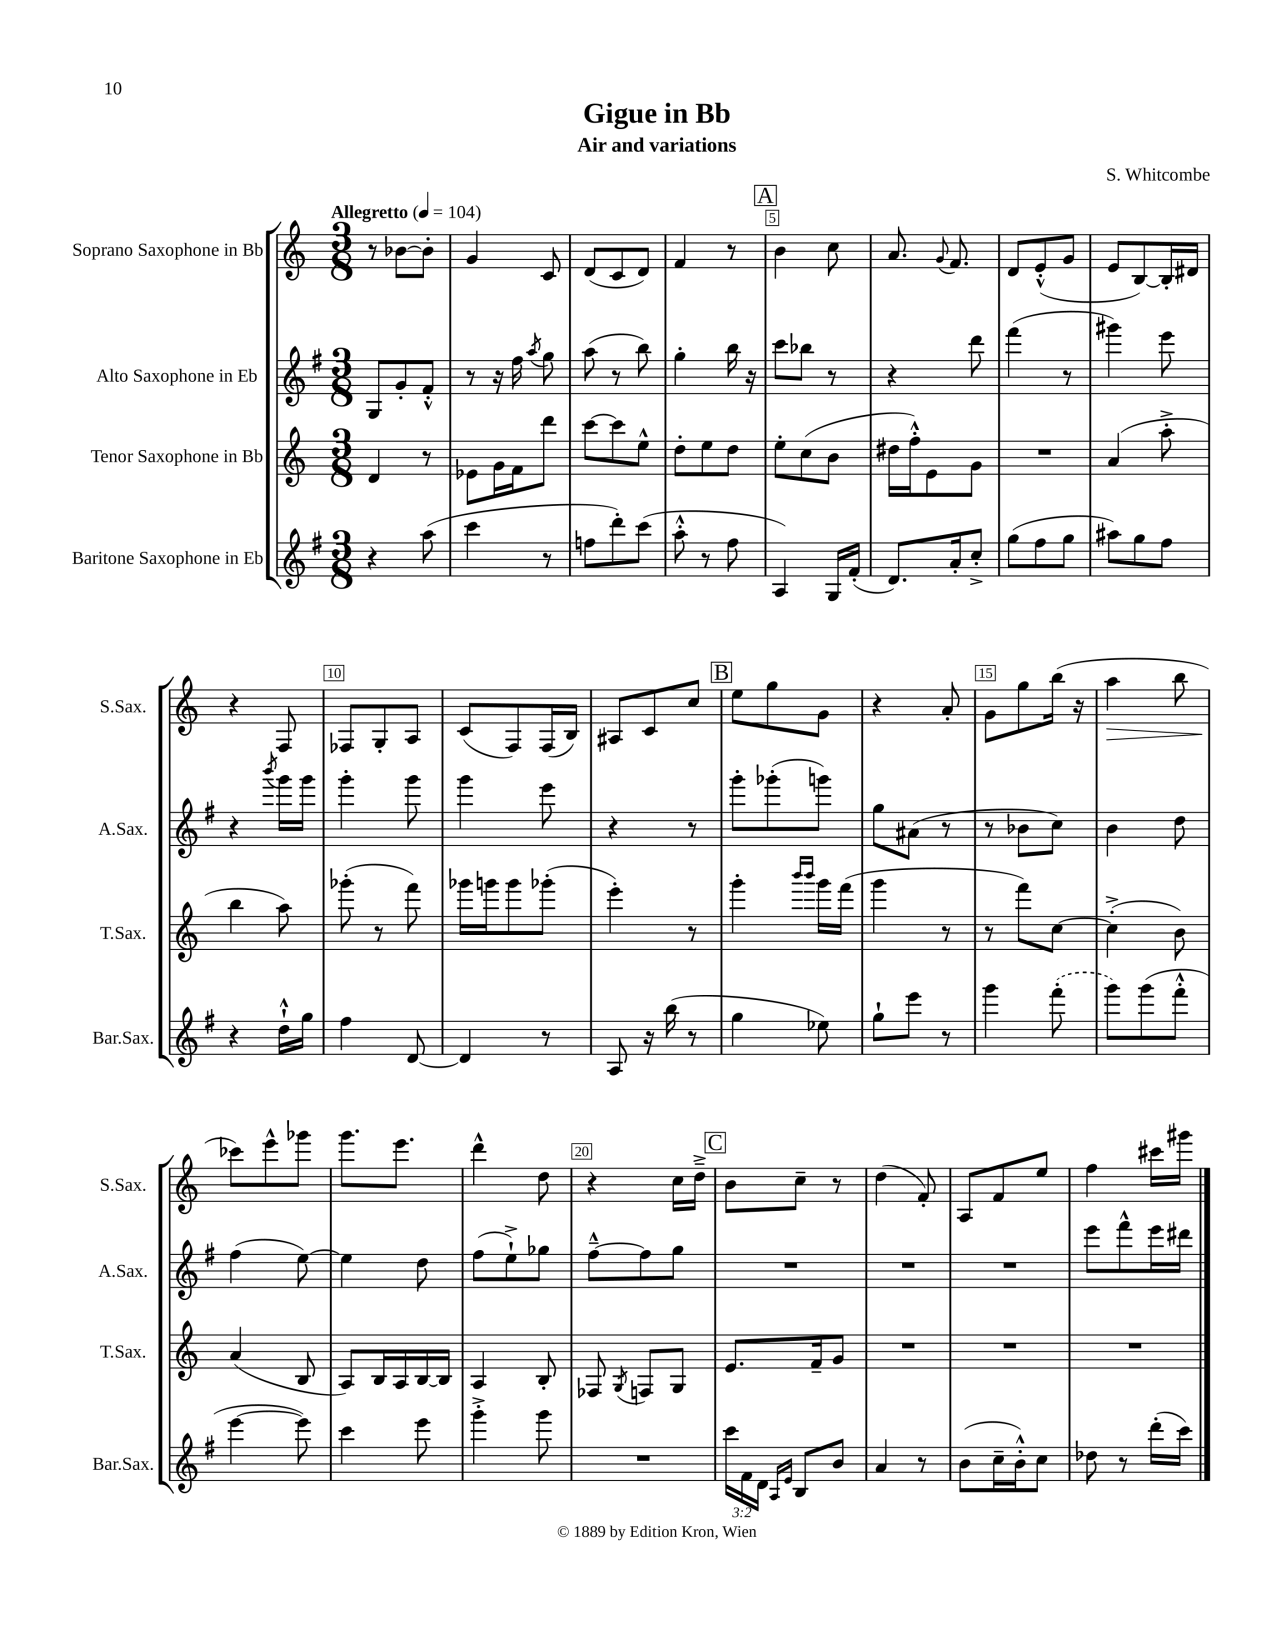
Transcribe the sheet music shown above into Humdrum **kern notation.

**kern	**kern	**kern	**kern
*staff4	*staff3	*staff2	*staff1
*clefG2	*clefG2	*clefG2	*clefG2
*k[f#]	*k[]	*k[f#]	*k[]
*M3/8	*M3/8	*M3/8	*M3/8
*MM104	*MM104	*MM104	*MM104
4r	4d	8G	8r
.	.	8g'	[8b-
(8aa	8r	8f#'^^	8b-']
=	=	=	=
4ccc	8e-	8r	4g
.	16g	16r	.
.	16f	16ff#	.
.	.	8qaa	.
8r	8ddd	8gg	8c
=	=	=	=
8ff	[8ccc	(8aa	(8d
8ddd')	8ccc]	8r	8c
(8ccc	8ee^^	8bb)	8d)
=	=	=	=
8aa'^^	8dd'	4gg'	4f
8r	8ee	.	.
8ff#	8dd	16bb	8r
.	.	16r	.
=	=	=	=
4A)	8ee'	8ccc	4b
.	(8cc	8bb-	.
16G	8b	8r	8cc
(16f#'	.	.	.
=	=	=	=
8.d)	16dd#	4r	8.a
.	16ff'^^)	.	.
.	8e	.	.
.	.	.	8qqg
16a'	.	.	8.f
8cc'^	8g	8ddd	.
=	=	=	=
(8gg	4.r	(4fff#	8d
8ff#	.	.	(8e'^^
8gg	.	8r	8g
=	=	=	=
8aa#)	(4a	4ggg#)	8e
8gg	.	.	[8B)
8ff#	8aa'^	8eee	16B']
.	.	.	16d#
=	=	=	=
4r	4bb	4r	4r
.	.	8qbbb	.
16dd`^^	8aa)	16ggg	8F
16gg	.	16ggg	.
=	=	=	=
4ff#	(8ggg-'	4ggg'	8F-
.	8r	.	8G'
[8d	8fff)	8ggg	8A
=	=	=	=
4d]	16ggg-	4ggg	(8c
.	16ggg	.	.
.	8ggg	.	8F)
8r	(8ggg-'	8eee	(16F
.	.	.	16B)
=	=	=	=
8A	4eee')	4r	8A#
16r	.	.	8c
(16bb	.	.	.
8r	8r	8r	8cc
=	=	=	=
4gg	4ggg'	8ggg'	8ee
.	.	(8ggg-'	8gg
.	16qqbbb	.	.
.	16qqbbb	.	.
8ee-)	16ggg	8ggg)	8g
.	(16fff	.	.
=	=	=	=
8gg`	4ggg	8gg	4r
8eee	.	(8a#	.
8r	8r	8r	8a'
=	=	=	=
4ggg	8r	8r	8g
.	8fff)	8b-	8gg
(8fff#'	[8cc	8cc)	(16bb
.	.	.	16r
=	=	=	=
8ggg)	(4cc'^]	4b	4aa
(8ggg	.	.	.
8fff#'^^	8b)	8dd	8bb
=	=	=	=
[4eee	(4a	(4ff#	8ccc-)
.	.	.	8eee^^
8eee])	8B	[8ee)	8ggg-
=	=	=	=
4ccc	8A)	4ee]	8.ggg
.	16B	.	.
.	16A	.	8.eee
8eee	[16B	8dd	.
.	16B]	.	.
=	=	=	=
4ggg'^	4A	(8ff#	4ddd^^
.	.	8ee`^)	.
8ggg	8B'	8gg-	8dd
=	=	=	=
4.r	8F-	[8ff#~^^	4r
.	8qG	.	.
.	8F	8ff#]	.
.	8G	8gg	16cc
.	.	.	16dd~^
=	=	=	=
24ccc	8.e	4.r	8b
24f#	.	.	.
24d	.	.	.
16qqA	.	.	.
16qqe	.	.	.
8B	.	.	8cc~
.	16f~	.	.
8b	8g	.	8r
=	=	=	=
4a	4.r	4.r	(4dd
8r	.	.	8f')
=	=	=	=
(8b	4.r	4.r	8A
16cc~	.	.	8f
16b'^^)	.	.	.
8cc	.	.	8ee
=	=	=	=
8dd-	4.r	8eee	4ff
8r	.	8fff#^^	.
(16ddd'	.	16eee	16ccc#
16ccc)	.	16ddd#	16ggg#
==	==	==	==
*-	*-	*-	*-
